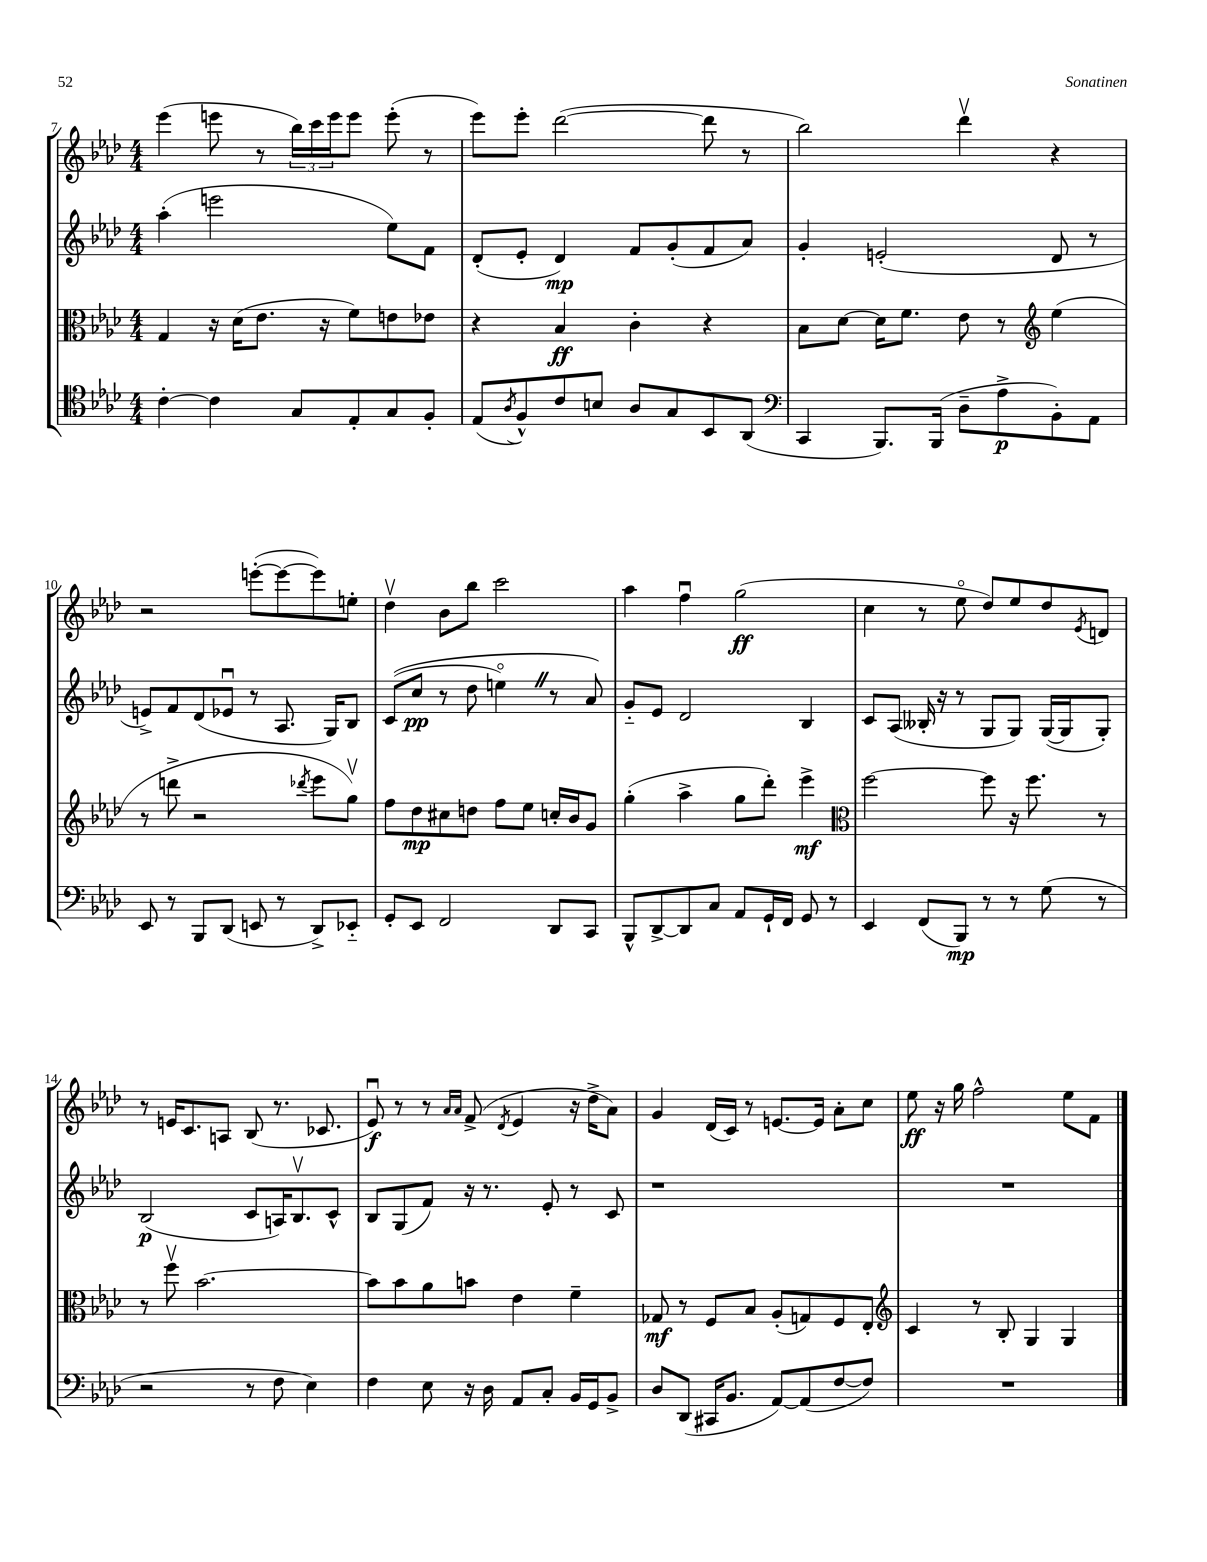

**kern	**dynam	**kern	**dynam	**kern	**dynam	**kern	**dynam
*part4	*part4	*part3	*part3	*part2	*part2	*part1	*part1
*staff4	*staff4	*staff3	*staff3	*staff2	*staff2	*staff1	*staff1
*clefC4	*	*clefC3	*	*clefG2	*	*clefG2	*
*k[b-e-a-d-]	*	*k[b-e-a-d-]	*	*k[b-e-a-d-]	*	*k[b-e-a-d-]	*
*M4/4	*	*M4/4	*	*M4/4	*	*M4/4	*
=7	=7	=7	=7	=7	=7	=7	=7
[4c'\	.	4G/	.	(4aa-'\	.	(4eee-\	.
4c\]	.	16r	.	2eeen\	.	8eeen\	.
.	.	(16d-\KL	.	.	.	.	.
.	.	8.e-\J	.	.	.	8r	.
8G/L	.	.	.	.	.	24bb-\LL)	.
.	.	.	.	.	.	24ccc\	.
.	.	16r	.	.	.	.	.
.	.	.	.	.	.	24eee\J	.
8E-'/	.	8f\L)	.	.	.	8eee\J	.
8G/	.	8en\	.	8ee-\L)	.	(8eee'\	.
8F'/J	.	8e-X\J	.	8f\J	.	8r	.
=8	=8	=8	=8	=8	=8	=8	=8
(8E-/L	.	4r	.	(8d-'/L	.	8eee-\L)	.
8qA-/	.	.	.	.	.	.	.
8F^^/)	.	.	.	8e-'/J	.	8eee-'\J	.
8c/	.	4B-/	ff	4d-/)	mp	([2ddd-\	.
8Bn/J	.	.	.	.	.	.	.
8A-/L	.	4c'\	.	8f/L	.	.	.
8G/	.	.	.	(8g'/	.	.	.
8BB-/	.	4r	.	8f/	.	8ddd-\]	.
(8AA-/J	.	.	.	8a-/J)	.	8r	.
=9	=9	=9	=9	=9	=9	=9	=9
*clefF4	*	*	*	*	*	*	*
4CC/	.	8B-\L	.	4g'/	.	2bb-\)	.
.	.	[8d-\J	.	.	.	.	.
8.BBB-/L)	.	16d-\KL]	.	(2en'/	.	.	.
.	.	8.f\J	.	.	.	.	.
(16BBB-/Jk	.	.	.	.	.	.	.
8D-~\L	.	8e-\	.	.	.	4ddd-v\	.
8A-^\	p	8r	.	.	.	.	.
*	*	*clefG2	*	*	*	*	*
8BB-'\)	.	(4ee-\	.	8d-/	.	4r	.
8AA-\J	.	.	.	8r	.	.	.
!!LO:LB:g=z
=10	=10	=10	=10	=10	=10	=10	=10
8EE-/	.	8r	.	8en^/L)	.	2r	.
8r	.	8dddn^\	.	8f/	.	.	.
8BBB-/L	.	2r	.	(8d-/	.	.	.
(8DD-/J	.	.	.	8e-Xu/J	.	.	.
8EEn/	.	.	.	8r	.	([8eeen'\L	.
8r	.	.	.	8.A-/	.	8eee\_	.
.	.	8qddd-X/	.	.	.	.	.
8DD-^/L)	.	8eee-\L	.	.	.	8eee\])	.
.	.	.	.	16G/KL)	.	.	.
8EE-X/J	.	8ggv\J)	.	8B-/J	.	8een'\J	.
=11	=11	=11	=11	=11	=11	=11	=11
8GG'/L	.	8ff\L	.	((8c/L	.	4dd-v\	.
8EE-/J	.	8dd-\	mp	8cc/J	pp	.	.
2FF/	.	8cc#X\	.	8r	.	8b-\L	.
.	.	8ddn\J	.	8dd-\	.	8bb-\J	.
.	.	8ff\L	.	4eenZ\)	.	2ccc\	.
.	.	8ee-\J	.	.	.	.	.
8DD-/L	.	16ccn'/LL	.	8r	.	.	.
.	.	16b-/J	.	.	.	.	.
8CC/J	.	8g/J	.	8a-/)	.	.	.
=12	=12	=12	=12	=12	=12	=12	=12
8BBB-^^/L	.	(4gg'\	.	8g/L	.	4aa-\	.
[8DD-^/	.	.	.	8e-/J	.	.	.
8DD-/]	.	4aa-^\	.	2d-/	.	4ffu\	.
8C/J	.	.	.	.	.	.	.
8AA-/L	.	8gg\L	.	.	.	(2gg\	ff
16GG`/L	.	8ddd-'\J)	.	.	.	.	.
16FF/JJ	.	.	.	.	.	.	.
8GG/	.	4eee-^\	mf	4B-/	.	.	.
8r	.	.	.	.	.	.	.
=13	=13	=13	=13	=13	=13	=13	=13
*	*	*clefC3	*	*	*	*	*
4EE-/	.	[2ff\	.	8c/L	.	4cc\	.
.	.	.	.	(8A-/J	.	.	.
(8FF/L	.	.	.	16B--X'/	.	8r	.
.	.	.	.	16r	.	.	.
8BBB-/J)	mp	.	.	8r	.	8ee-\	.
8r	.	8ff\]	.	8G/L	.	8dd-/L)	.
8r	.	16r	.	8G/J)	.	8ee-/	.
.	.	8.ff\	.	.	.	.	.
(8G\	.	.	.	([16G/LL	.	8dd-/	.
.	.	.	.	16G/J]	.	.	.
.	.	.	.	.	.	8qe-/	.
8r	.	8r	.	8G'/J)	.	8dn/J	.
!!LO:LB:g=z
=14	=14	=14	=14	=14	=14	=14	=14
2r	.	8r	.	(2B-/	p	8r	.
.	.	8ffv\	.	.	.	16en/KL	.
.	.	.	.	.	.	8.c/	.
.	.	[2.b-\	.	.	.	.	.
.	.	.	.	.	.	8An/J	.
8r	.	.	.	8c/L	.	(8B-/	.
8F\	.	.	.	16An/K)	.	8.r	.
.	.	.	.	8.B-v/	.	.	.
4E-\)	.	.	.	.	.	.	.
.	.	.	.	.	.	8.c-X/	.
.	.	.	.	8c^^/J	.	.	.
=15	=15	=15	=15	=15	=15	=15	=15
4F\	.	8b-\L]	.	8B-/L	.	8e-u/)	f
.	.	8b-\	.	(8G/	.	8r	.
8E-\	.	8a-\	.	8f/J)	.	8r	.
.	.	.	.	.	.	16qqa-/LL	.
.	.	.	.	.	.	16qqa-/JJ	.
16r	.	8bn\J	.	16r	.	(8f^/	.
16D-\	.	.	.	8.r	.	.	.
.	.	.	.	.	.	8qd-/	.
8AA-/L	.	4e-\	.	.	.	4e-/	.
8C'/J	.	.	.	8e-'/	.	.	.
16BB-/LL	.	4f~\	.	8r	.	16r	.
16GG/J	.	.	.	.	.	16dd-^\KL	.
8BB-^/J	.	.	.	8c/	.	8a-\J)	.
=16	=16	=16	=16	=16	=16	=16	=16
8D-/L	.	8G-X/	mf	1r	.	4g/	.
(8DD-/J	.	8r	.	.	.	.	.
16CC#X/KL	.	8F/L	.	.	.	(16d-/LL	.
8.BB-/J	.	.	.	.	.	16c/JJ)	.
.	.	8B-/J	.	.	.	8r	.
[8AA-/L)	.	(8A-'/L	.	.	.	[8.en/L	.
(8AA-/]	.	8Gn/)	.	.	.	.	.
.	.	.	.	.	.	16e/Jk]	.
[8F/	.	8F/	.	.	.	8a-'\L	.
8F/J])	.	8E-'/J	.	.	.	8cc\J	.
=17	=17	=17	=17	=17	=17	=17	=17
*	*	*clefG2	*	*	*	*	*
1r	.	4c/	.	1r	.	8ee-\	ff
.	.	.	.	.	.	16r	.
.	.	.	.	.	.	16gg\	.
.	.	8r	.	.	.	2ff^^\	.
.	.	8B-'/	.	.	.	.	.
.	.	4G/	.	.	.	.	.
.	.	4G/	.	.	.	8ee-\L	.
.	.	.	.	.	.	8f\J	.
==	==	==	==	==	==	==	==
*-	*-	*-	*-	*-	*-	*-	*-
